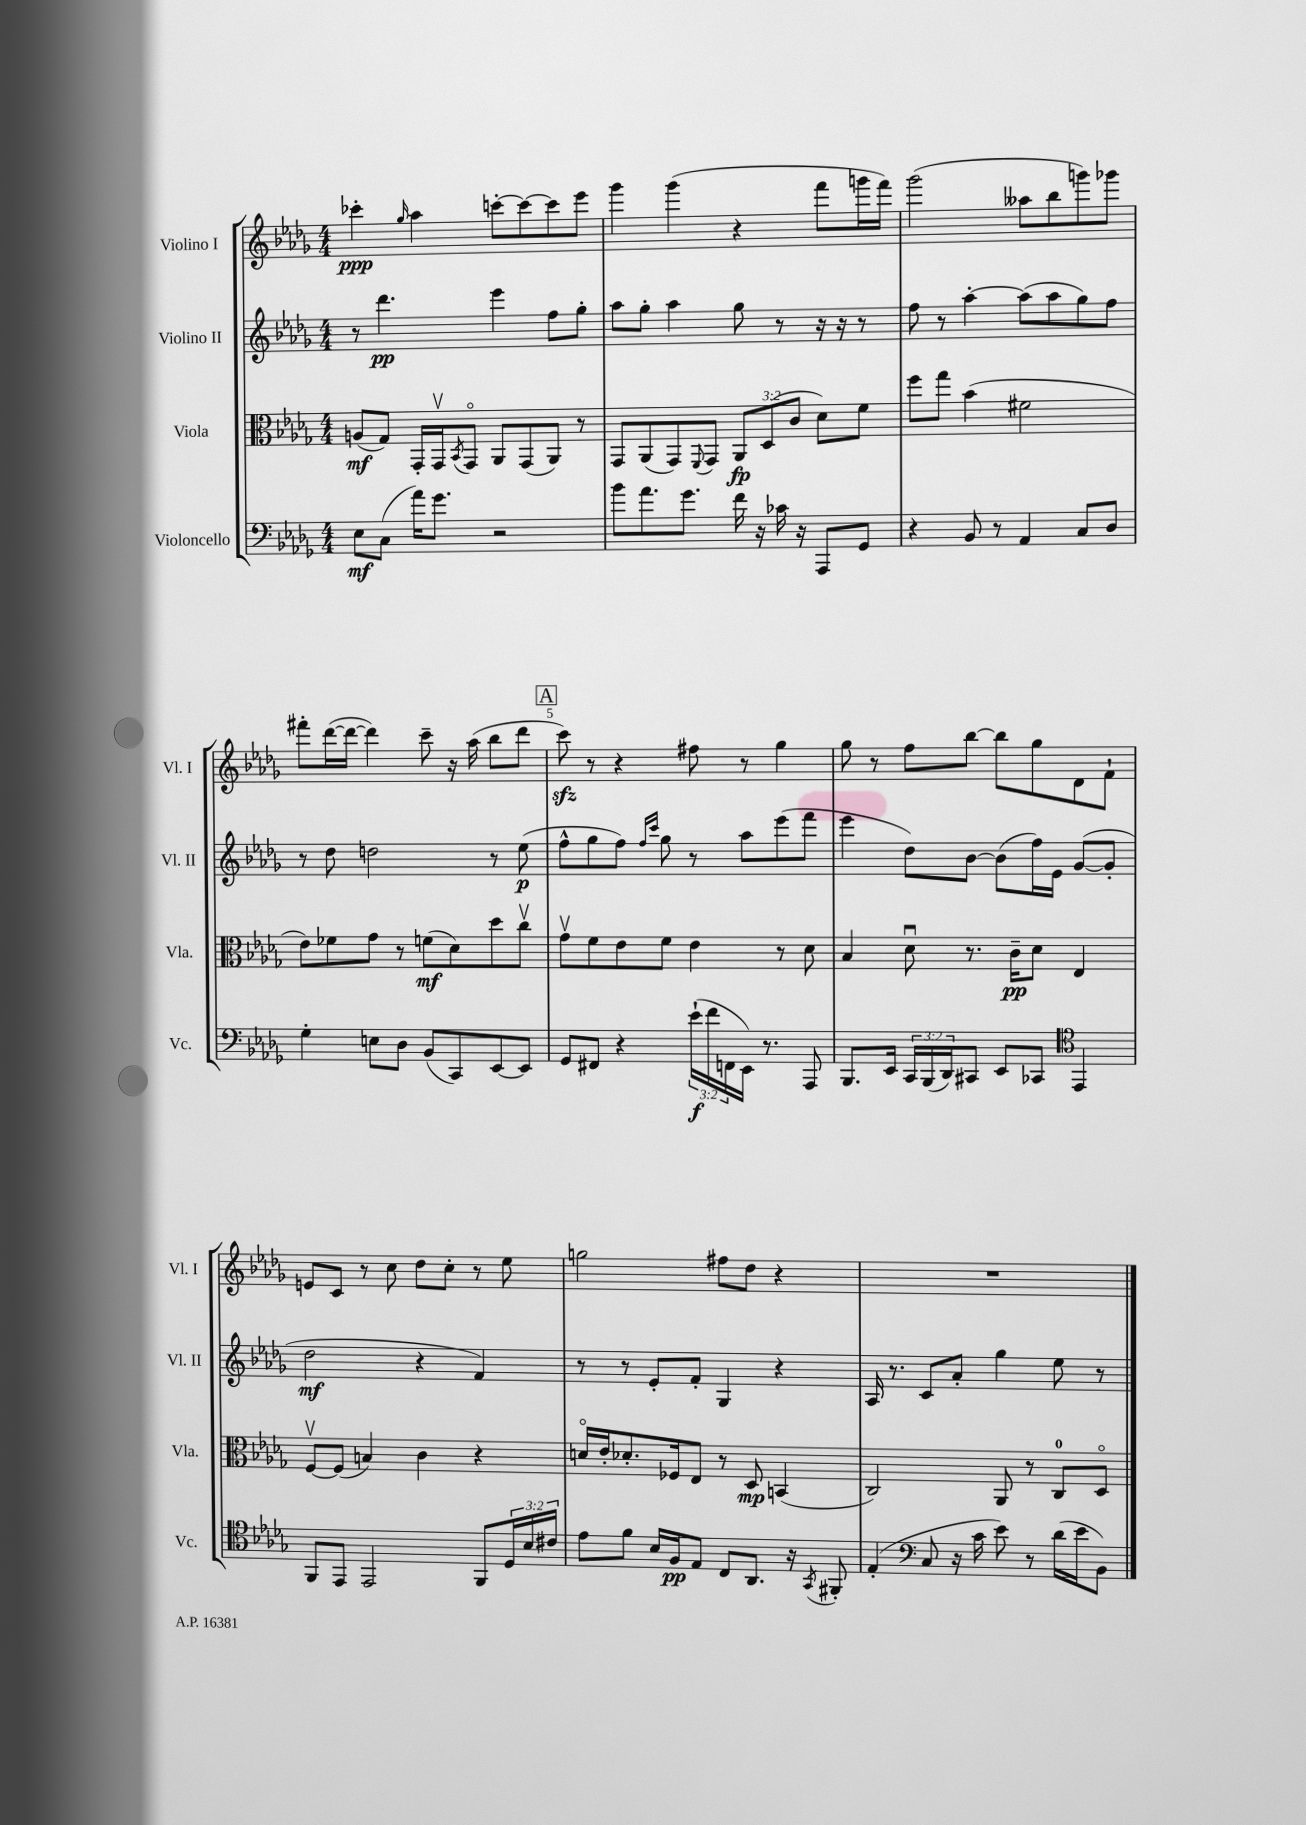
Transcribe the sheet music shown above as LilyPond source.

<<
\new StaffGroup <<
\new Staff = "s0" \with { instrumentName = "Violino I" shortInstrumentName = "Vl. I" } {
    \clef treble \key des \major \numericTimeSignature \time 4/4
    ces'''4-.\ppp \grace { ges''16 } aes''4 c'''8~-. c'''8~ c'''8 ees'''8 |
    ges'''4 ges'''4( r4 f'''8 g'''16 f'''16) |
    ges'''2( aeses''8 bes''8 g'''8) ges'''8 |
    fis'''8-. des'''16~( des'''16~ des'''4) c'''8-- r16 aes''16( bes''8 des'''8 |
    \mark \markup { \box "A" } c'''8\sfz) r8 r4 fis''8 r8 ges''4 |
    ges''8 r8 f''8 bes''8~ bes''8 ges''8 des'8 f'8-! |
    e'8 c'8 r8 c''8 des''8 c''8-. r8 ees''8 |
    g''2 fis''8 des''8 r4 |
    R1 \bar "|." |
}
\new Staff = "s1" \with { instrumentName = "Violino II" shortInstrumentName = "Vl. II" } {
    \clef treble \key des \major \numericTimeSignature \time 4/4
    r8 des'''4.\pp ees'''4 f''8 ges''8-. |
    aes''8 ges''8-. aes''4 ges''8 r8 r16 r16 r8 |
    f''8 r8 aes''4~-. aes''8( aes''8 ges''8) f''8 |
    r8 des''8 d''2 r8 ees''8\p( |
    \mark \markup { \box "A" } f''8-^ ges''8 f''8) \grace { f''16 c'''16 } ges''8 r8 aes''8 ees'''8( f'''8 |
    ees'''4 des''8) bes'8~ bes'8( f''16) ees'16 ges'8~( ges'8-. |
    des''2\mf r4 f'4) |
    r8 r8 ees'8-. f'8-. ges4 r4 |
    aes16 r8. c'8 aes'8-. ges''4 ees''8 r8 \bar "|." |
}
\new Staff = "s2" \with { instrumentName = "Viola" shortInstrumentName = "Vla." } {
    \clef alto \key des \major \numericTimeSignature \time 4/4 \override Staff.TupletNumber.text = #tuplet-number::calc-fraction-text
    a8\mf( ges8) ges,16-. ges,16\upbow \acciaccatura { bes,8 } ges,8\flageolet aes,8 ges,8( aes,8) r8 |
    ges,8 aes,8( ges,8) \appoggiatura { f,8 } ges,8 \tuplet 3/2 { aes,8\fp des8( c'8 } des'8) f'8 |
    f''8 ges''8 bes'4( fis'2 |
    ees'8) fes'8 ges'8 r8 f'8\mf( des'8) des''8 c''8\upbow |
    \mark \markup { \box "A" } ges'8\upbow f'8 ees'8 f'8 ees'4 r8 des'8 |
    bes4 des'8\downbow r8. c'16--\pp des'8 ees4 |
    f8~\upbow f8( b4) c'4 r4 |
    d'16\flageolet ees'16-. des'8.-. fes16 ees8 r8 des8\mp b,4( |
    c2) aes,8 r8 c8-0 des8\flageolet \bar "|." |
}
\new Staff = "s3" \with { instrumentName = "Violoncello" shortInstrumentName = "Vc." } {
    \clef bass \key des \major \numericTimeSignature \time 4/4 \override Staff.TupletNumber.text = #tuplet-number::calc-fraction-text
    ees8\mf c8( aes'16) ges'8. r2 |
    bes'8 aes'8. ges'8. f'16 r16 ces'16 r16 aes,,8 ges,8 |
    r4 bes,8 r8 aes,4 c8 des8 |
    ges4-. e8 des8 bes,8( c,8) ees,8~ ees,8 |
    \mark \markup { \box "A" } ges,8 fis,8 r4 \tuplet 3/2 { ees'16-!\f( f'16 f,16 } ees,16) r8. aes,,8 |
    bes,,8. ees,16 \tuplet 3/2 { c,16 bes,,16( des,16) } cis,8 ees,8 ces,8 \clef tenor ees,4 |
    f,8 ees,8 ees,2 f,8 \tuplet 3/2 { des16 bes16 cis'16 } |
    ees'8 f'8 bes16 f16\pp ees8 c8 aes,8. r16 \acciaccatura { ges,8 } fis,8-. |
    ees4-.( \clef bass c8 r16 c'16 ees'8) r8 des'16( ees'16 bes,8) \bar "|." |
}
>>
>>
\layout { \context { \Score \override BarNumber.break-visibility = ##(#f #t #t) barNumberVisibility = #(every-nth-bar-number-visible 5) } }
